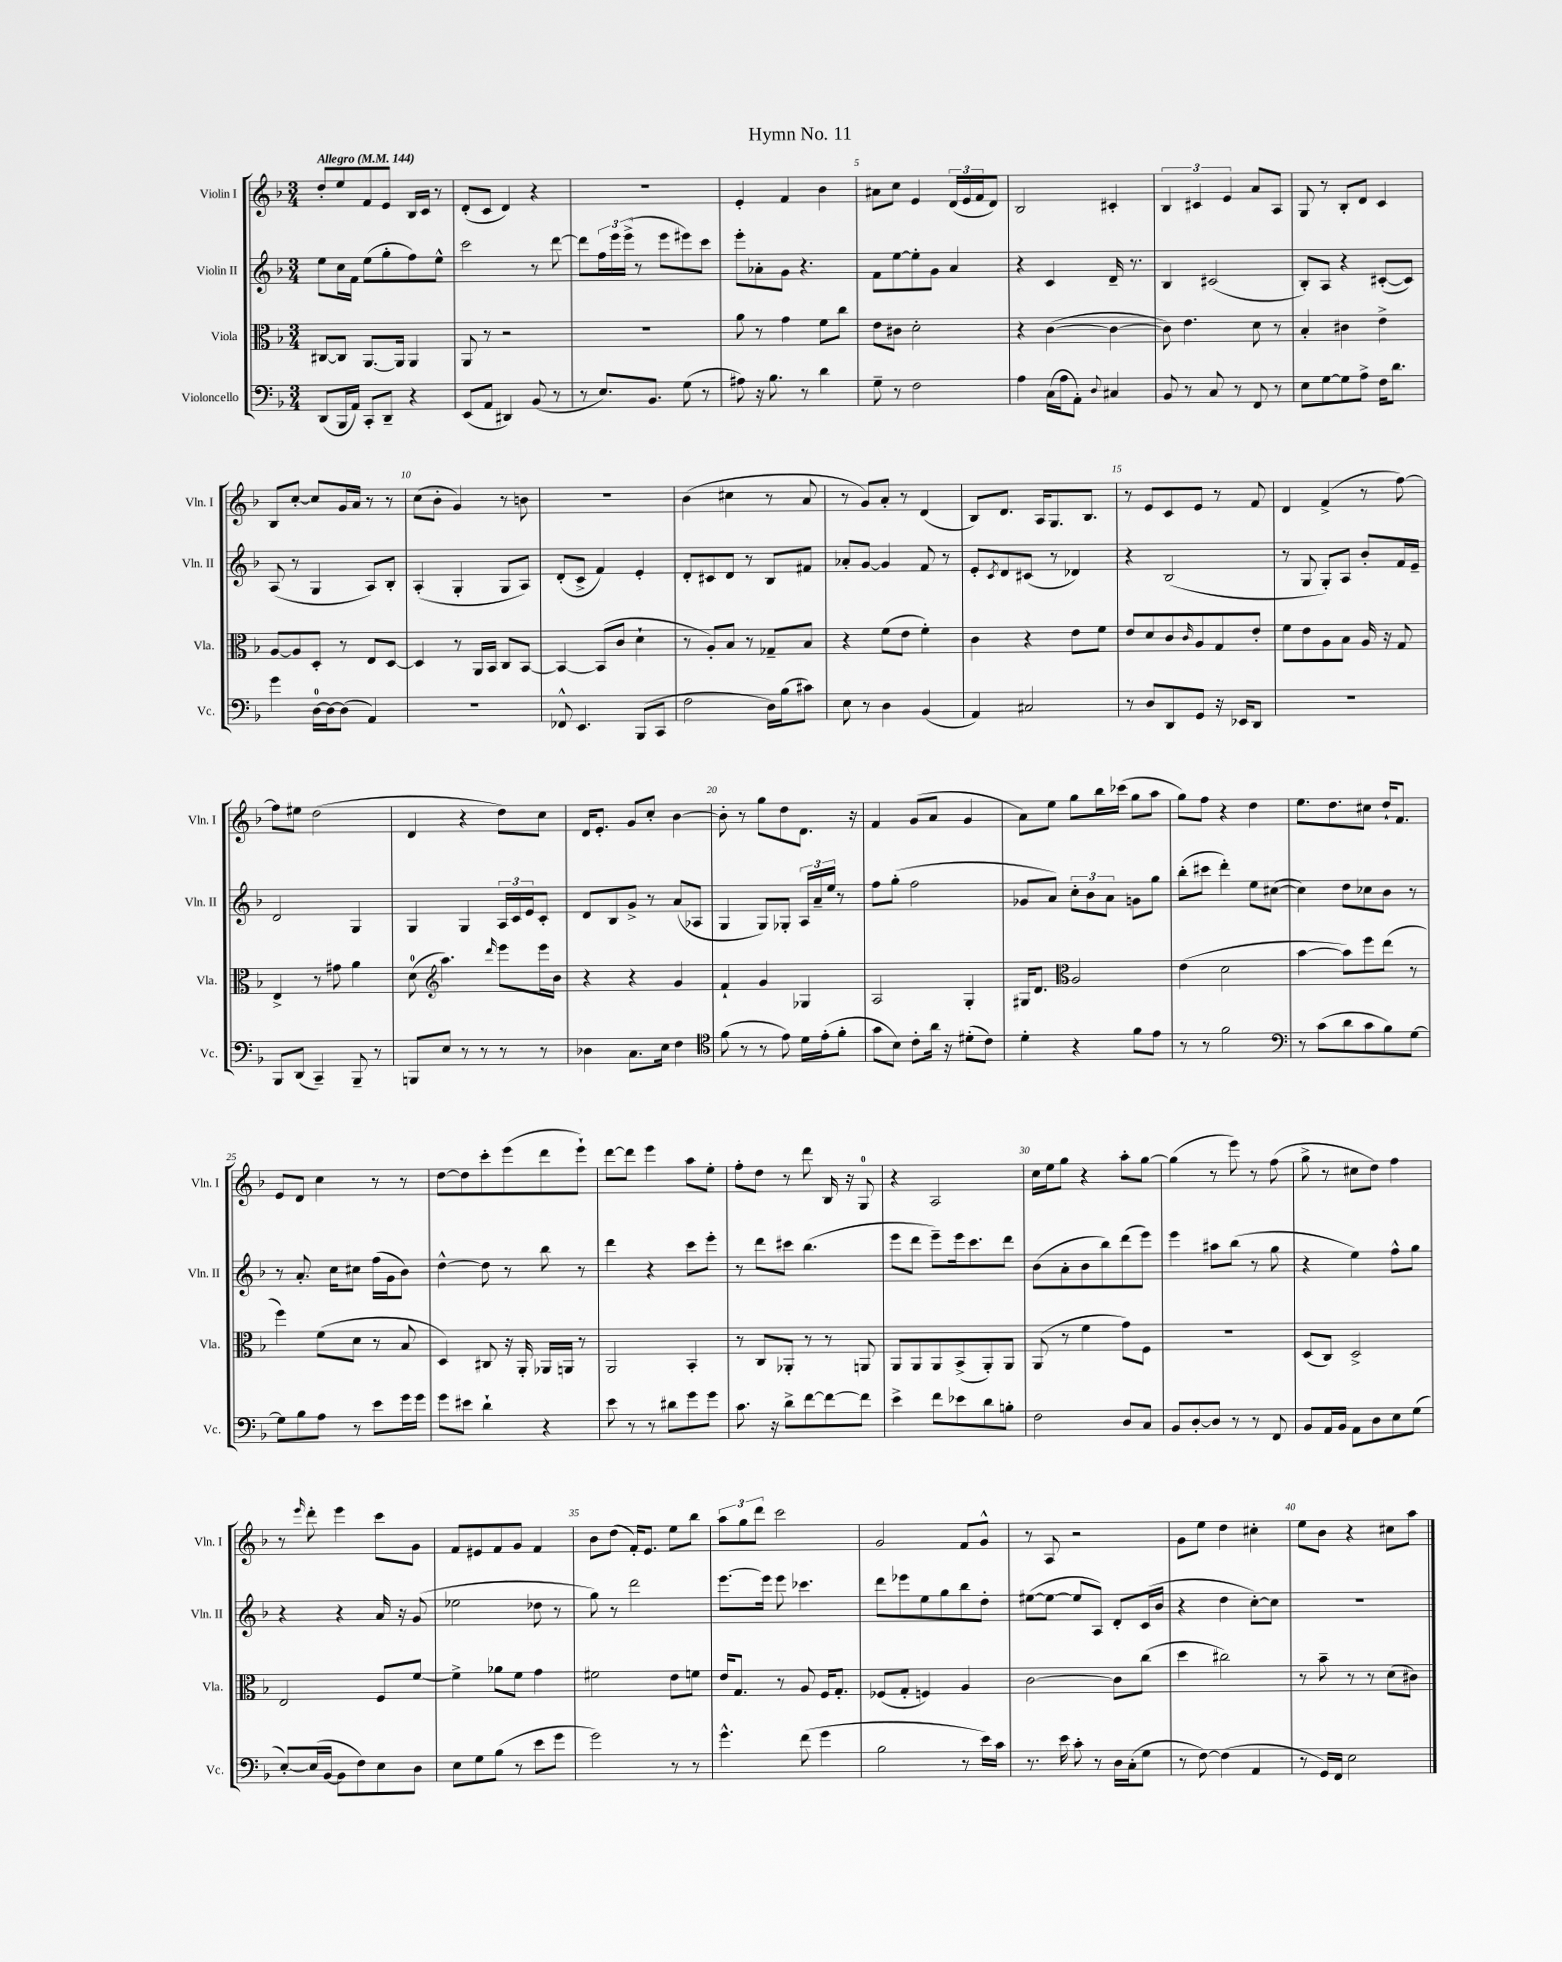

**kern	**kern	**kern	**kern
*staff4	*staff3	*staff2	*staff1
*clefF4	*clefC3	*clefG2	*clefG2
*k[b-]	*k[b-]	*k[b-]	*k[b-]
*M3/4	*M3/4	*M3/4	*M3/4
*MM144	*MM144	*MM144	*MM144
(8DD/L	[8C#/L	8ee\L	8dd'/L
16BBB-/L	8C#/]J	16cc\L	8ee/
16AA/JJ)	.	16f\JJ	.
8CC'/L	[8.AA/L	(8ee\L	8f/
8DD~/J	.	8gg'\	8e/J
.	16AA/]Jk	.	.
4r	4AA/	8ff\)	16B-/LL
.	.	.	16c/JJ
.	.	8ee^^\J	8r
=	=	=	=
(8EE/L	8AA/	2ccc\	(8d'/L
8AA/J	8r	.	8c/J
4DD#/)	2r	.	4d/)
(8BB-/	.	8r	4r
8r	.	[8ddd\	.
=	=	=	=
8r	2.r	8ddd\]L	2.r
8.E/L)	.	24ff\L	.
.	.	24eee\	.
.	.	(24eee^\JJ	.
.	.	8r	.
8.BB-/J	.	.	.
.	.	8eee\L	.
(8G\	.	8eee#\)	.
8r	.	8ccc\J	.
=	=	=	=
8A#\)	8a\	8eee'\L	4e'/
16r	8r	8a-'\	.
8.B-\	.	.	.
.	4g\	8g\J	4f/
8r	.	4.r	.
4d\	8f\L	.	4b-\
.	8cc\J	.	.
=	=	=	=
8G~\	8e\L	8f\L	8a#\L
8r	8c#\J	[8ee\	8cc\J
2F\	2d'\	8ee'\]	4e/
.	.	8g\J	.
.	.	4a/	(24d/LL
.	.	.	24e/
.	.	.	24f/J
.	.	.	8d/J)
=	=	=	=
4A\	4r	4r	2B-/
(16C\LL	([4c\	4c/	.
16A\J	.	.	.
8AA'\J)	.	.	.
8qqD/	.	.	.
4C#/	4c\_	16d~/	4c#'/
.	.	8.r	.
=	=	=	=
8BB-/	8c\])	4B-/	6B-/
8r	4.e\	.	.
.	.	.	6c#/
8C/	.	(2c#/	.
.	.	.	6e/
8r	.	.	.
8FF/	8d\	.	8a/L
8r	8r	.	8A/J
=	=	=	=
8E\L	4B-'/	8B-'/L)	8G/
[8G\	.	8A/J	8r
8G\]	4c#\	4r	8B-'/L
8A^\J	.	.	8d/J
16F\LK	4e^\	([8c#'/L	4c/
8.d\J	.	.	.
.	.	8c#/]J)	.
=	=	=	=
4g\	[8A/L	(8A/	8B-/L
.	8A/]	8r	[8cc'/J
[16D\LL	8D'/J	4G/	8cc/]L
16D\_J	.	.	.
(8D\]J	8r	.	16g/L
.	.	.	16a/JJ
4AA/)	8E/L	8A/L)	8r
.	[8D/J	8B-'/J	8r
=	=	=	=
2.r	4D/]	(4A'/	(8cc\L
.	.	.	8b-'\J
.	8r	4G'/	4g/)
.	16AA/LL	.	.
.	16BB-/JJ	.	.
.	8C/L	8G/L	8r
.	[8BB-/J	8A/J)	8b\
=	=	=	=
8FF-^^/	4BB-/_	(8d'/L	2.r
4.EE/	.	8c^/J	.
.	(8BB-/]L	4f/)	.
.	8c/J	.	.
(8BBB-/L	4d`\	4e'/	.
8CC/J	.	.	.
=	=	=	=
2F\	8r	8d'/L	(4b-\
.	8A'/L)	8c#/	.
.	8B-/J	8d/J	4cc#\
.	8r	8r	.
16D\LL)	8G-~/L	8B-/L	8r
(16B-\J	.	.	.
8c#\J)	8B-/J	8f#/J	8a/
=	=	=	=
8E\	4r	8a-'/L	8r
8r	.	[8g/J	8g/L)
4D\	(8f\L	4g/]	8a'/J
.	8e\J	.	8r
(4BB-/	4f'\)	8f/	(4d/
.	.	8r	.
=	=	=	=
4AA/)	4c\	8e'/L	8B-/L)
.	.	8qc/	.
.	.	8d/	8.d/J
2C#/	4r	(8c#/J	.
.	.	.	16A/LK
.	.	8r	8.G/
.	8e\L	4d-/)	.
.	.	.	8.B-/J
.	8f\J	.	.
=	=	=	=
8r	8e/L	4r	8r
8D/L	8d/	.	8e/L
8DD/	8c/	(2B-/	8c/
.	16qqc/	.	.
8GG/J	8A/	.	8e/J
16r	8G/	.	8r
16EE-/LK	.	.	.
8DD/J	8e'/J	.	8f/
=	=	=	=
2.r	8f\L	8r	4d/
.	8e\	8G/	.
.	8A\	8G'/L)	(4f^/
.	8B-\J	8A/J	.
.	16A/	8b-'/L	8r
.	16r	.	.
.	8G/	16f/L	[8ff\)
.	.	16e~/JJ	.
=	=	=	=
8BBB-/L	4E^/	2d/	8ff\]L
(8DD/J	.	.	8ee#\J
4CC~/)	8r	.	(2dd\
.	8g#\	.	.
8BBB-~/	4a\	4G/	.
8r	.	.	.
=	=	=	=
8BBB/L	(8d\	4G/	4d/
*	*clefG2	*	*
8E/J	4.aa\)	.	.
8r	.	4G/	4r
8r	.	.	.
.	16qqddd/	.	.
8r	8eee\L	24A/LL	8dd\L)
.	.	24c/	.
.	.	24e/J	.
8r	16eee\L	8c'/J	8cc\J
.	16b-\JJ	.	.
=	=	=	=
4D-\	4r	8d/L	16d/LK
.	.	.	8.e'/J
.	.	8B-/	.
8.C\L	4r	8g^/J	8g/L
.	.	8r	8cc'/J
16E\Jk	.	.	.
4F\	4g/	(8a/L	[4b-\
.	.	8A-/J	.
=	=	=	=
*clefC4	*	*	*
(8f\	4f`/	4G/	8b-'\]
8r	.	.	8r
8r	4g/	8G/L)	8gg\L
8e\)	.	8G-'/J	8dd\
16d\LL	4G-/	24A/LL	8.d\J
.	.	24a~/	.
(16e'\J	.	.	.
.	.	24ee/JJ	.
8f'\J	.	8r	.
.	.	.	16r
=	=	=	=
8g\L	2A/	8ff\L	4f/
8B-\J)	.	(8gg'\J	.
8c'\L	.	2ff\	(8g/L
16a\Jk	.	.	8a/J
16r	.	.	.
(8d#'\L	4G'/	.	4g/
8c\J)	.	.	.
=	=	=	=
4d'\	16G#/LK	8g-/L	8a\L)
.	8.d/J	.	.
.	.	8a/J)	8ee\J
*	*clefC3	*	*
4r	2A/	12cc'\L	8gg\L
.	.	12b-\	.
.	.	.	16bb-\L
.	.	12a\J	.
.	.	.	(16ccc-\JJ
8f\L	.	8g\L	8gg\L
8e\J	.	8gg\J	8aa\J
=	=	=	=
8r	(4e\	(8bb-'\L	8gg\L)
8r	.	8ccc#\J	8ff\J
2f\	2d\	4ddd'\)	4r
.	.	8ee\L	4dd\
.	.	([8cc#\J	.
=	=	=	=
*clefF4	*	*	*
8r	[4b-\	4cc#\])	8.ee\L
(8c\L	.	.	.
.	.	.	8.dd\
8d\	8b-\]L)	8dd\L	.
8c\	8ff\	8cc-\	8cc#\J
8B-\)	(8ee\J	8b-\J	16dd`/LK
.	.	.	8.f/J
[8G\J	8r	8r	.
=	=	=	=
8G\]L	4ff\)	8r	8e/L
8B-\	.	8.a'/	8d/J
8A\J	(8f\L	.	4cc\
.	.	16cc\LK	.
8r	8d\J	8cc#\J	.
8e\L	8r	(16ff\LL	8r
.	.	16g\J	.
16g\L	8B-/	8b-\J)	8r
16g\JJ	.	.	.
=	=	=	=
8g\L	4D/)	[4dd^^\	[8dd\L
8e#\J	.	.	8dd\]
4d`\	8C#/	8dd\]	8ccc'\
.	16r	8r	(8eee\
.	16AA'/	.	.
4r	16AA-/LL	8bb-\	8ddd\
.	16AA/JJ	.	.
.	8r	8r	8eee`\J)
=	=	=	=
8e\	2AA/	4ddd\	[8ddd\L
8r	.	.	8ddd\]J
8r	.	4r	4eee\
8d#\L	.	.	.
8g\	4BB-'/	8ccc\L	8aa\L
8g\J	.	8eee'\J	8ee'\J
=	=	=	=
8.c\	8r	8r	8ff'\L
.	8C/L	8ddd\L	8dd\J
16r	.	.	.
8d^\L	8AA-'/J	8ccc#\J	8r
[8f\	8r	(4.bb-\	8ddd\
8f\_	8r	.	16B-/
.	.	.	16r
8f\]J	8AA/	.	8G/
=	=	=	=
4e^\	8AA/L	8eee\L	4r
.	8AA/	8ddd\J	.
8f\L	8AA/	8eee~\L)	2A/
8e-\	(8BB-^/	16eee\k	.
.	.	8.ccc\	.
8d\	8AA'/)	.	.
8B'\J	8AA/J	8ddd\J	.
=	=	=	=
2F\	(8AA/	(8b-\L	16cc\LL
.	.	.	16ee\J
.	8r	8a'\	8gg\J
.	4f\	8b-\	4r
.	.	8bb-\)	.
8D/L	8g\L)	(8ddd\	8aa'\L
8C/J	8F\J	8eee\J)	[8gg\J
=	=	=	=
8BB-/L	2.r	4eee\	(4gg\]
[8D'/	.	.	.
8D/]J	.	8aa#\L	8r
8r	.	(8bb-\J	8eee\)
8r	.	8r	8r
8FF/	.	8gg\	(8ff\
=	=	=	=
8BB-/L	(8D/L	4r	8gg^\
16AA/L	8C/J)	.	8r
16BB-/JJ	.	.	.
8AA\L	2D^/	4ee\)	8cc#\L
8D\	.	.	8dd\J)
8E\	.	8ff^^\L	4ff\
(8G\J	.	8gg\J	.
=	=	=	=
[8E'/L)	2E/	4r	8r
.	.	.	16qqeee/
(16E/]L	.	.	8ddd'\
[16BB-/JJ	.	.	.
8BB-\]L	.	4r	4eee\
8F\)	.	.	.
8E\	8F/L	16a/	8ccc\L
.	.	16r	.
8D\J	[8f/J	(8g/	8g\J
=	=	=	=
8E\L	4f^\]	2ee-\	8f/L
8G\	.	.	8e#/
(8B-\J	8a-\L	.	8f/
8r	8f\J	.	8g/J
8e\L	4g\	8dd-\	4f/
8g\J	.	8r	.
=	=	=	=
2g\)	2f#\	8gg\)	8b-\L
.	.	8r	(8dd\J
.	.	2ddd\	16f'/LK)
.	.	.	8.e/J
8r	8e\L	.	8ee\L
8r	8f\J	.	8bb-\J
=	=	=	=
4.g^^\	16e/LK	[8.eee\L	12aa\L
.	8.G/J	.	.
.	.	.	12gg\
.	.	.	12ddd\J
.	.	16eee\]Jk	.
.	8r	8eee\	2ccc\
(8f\	8A/	4.ccc-\	.
4g\	16F/LK	.	.
.	8.G'/J	.	.
=	=	=	=
2B-\	(8F-/L	8ddd\L	2g/
.	8G'/J	8eee-\	.
.	4F/)	8ee\	.
.	.	8gg\	.
8r	4A/	8bb-\	8f/L
16e\LL)	.	8dd'\J	8g^^/J
16c\JJ	.	.	.
=	=	=	=
8.r	[2c\	([8ee#\L	8r
.	.	8ee#\_J	8A/
16e\	.	.	.
8c'\	.	8ee#/]L	2r
8r	.	8A/J)	.
16D\LL	8c\]L	8d'/L	.
(16C'\J	.	.	.
8G\J	(8cc\J	(16c/L	.
.	.	16b-/JJ	.
=	=	=	=
8r	4dd\	4r	8g\L
[8F\)	.	.	8ee\J
(4F\]	2cc#\)	4dd\	4dd\
4AA/	.	[8cc'\L)	4cc#'\
.	.	8cc\]J	.
=	=	=	=
8r	8r	2.r	8ee\L
16GG/LL)	8b-~\	.	8b-\J
16FF/JJ	.	.	.
2E\	8r	.	4r
.	8r	.	.
.	(8d\L	.	8cc#\L
.	8c#\J)	.	8aa\J
==	==	==	==
*-	*-	*-	*-
